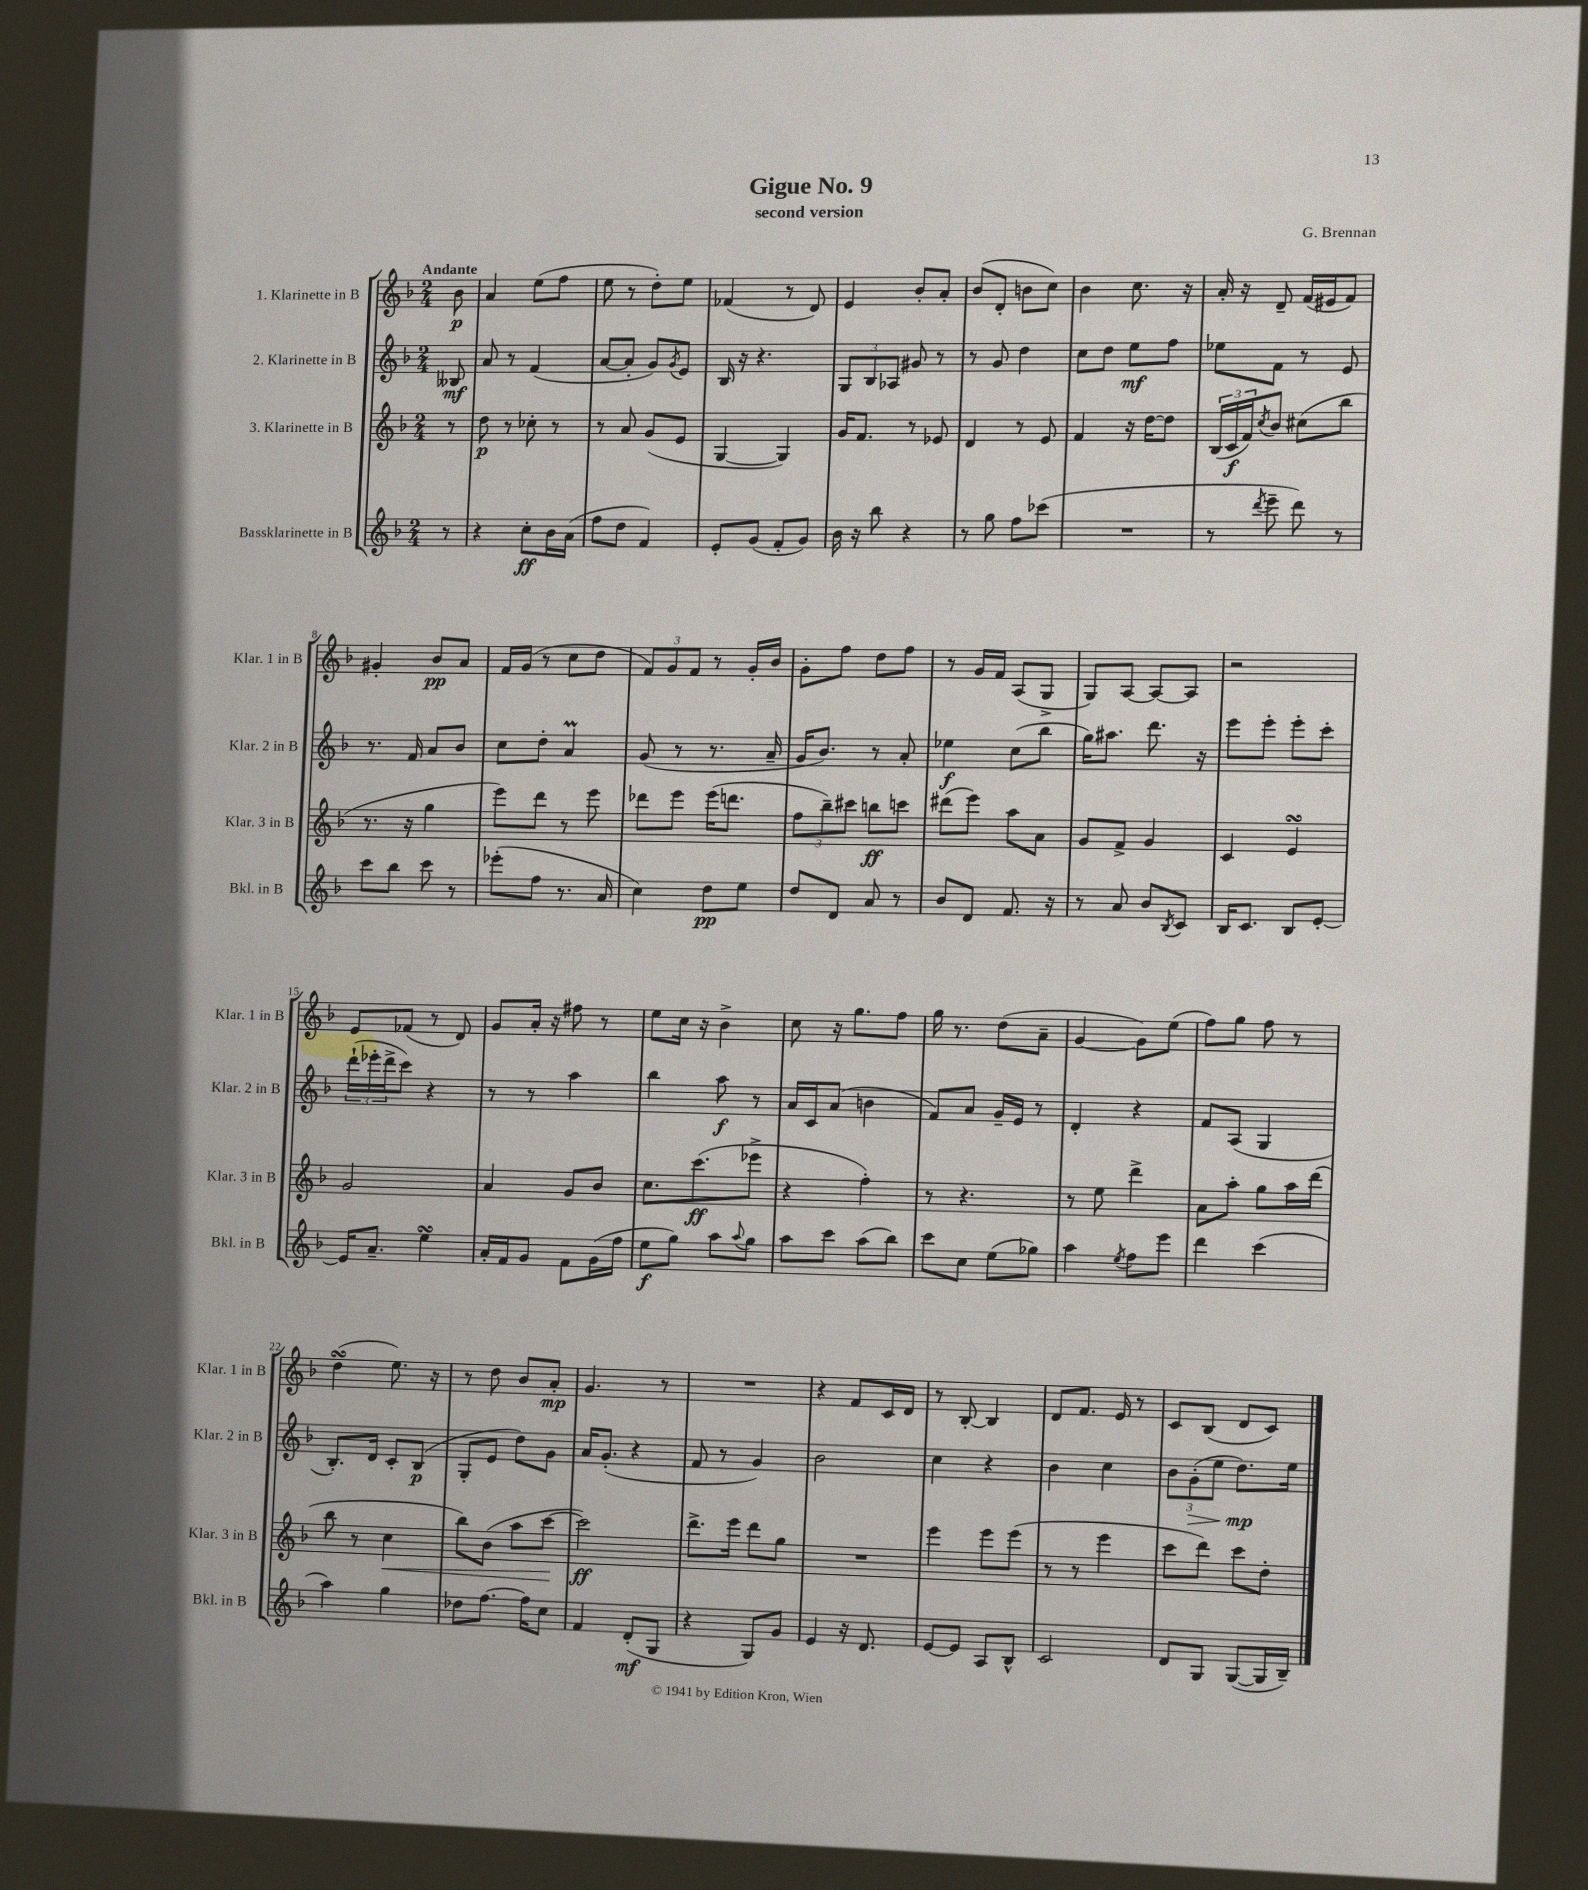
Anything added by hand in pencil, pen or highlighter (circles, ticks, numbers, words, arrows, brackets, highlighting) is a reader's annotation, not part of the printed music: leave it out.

**kern	**dynam	**kern	**dynam	**kern	**dynam	**kern	**dynam
*part4	*part4	*part3	*part3	*part2	*part2	*part1	*part1
*staff4	*staff4	*staff3	*staff3	*staff2	*staff2	*staff1	*staff1
*I"Bassklarinette in B	*	*I"3. Klarinette in B	*	*I"2. Klarinette in B	*	*I"1. Klarinette in B	*
*I'Bkl. in B	*	*I'Klar. 3 in B	*	*I'Klar. 2 in B	*	*I'Klar. 1 in B	*
*clefG2	*	*clefG2	*	*clefG2	*	*clefG2	*
*k[b-]	*	*k[b-]	*	*k[b-]	*	*k[b-]	*
*M2/4	*	*M2/4	*	*M2/4	*	*M2/4	*
=	=	=	=	=	=	=	=
!	!	!	!	!	!	!LO:TX:a:B:t=Andante	!
8r	.	8r	.	8B--X/	mf	8b-\	p
=1	=1	=1	=1	=1	=1	=1	=1
4r	.	8dd\	p	8a/	.	4a/	.
.	.	8r	.	8r	.	.	.
8cc'\L	ff	8cc-X'\	.	(4f/	.	(8ee\L	.
16b-\L	.	8r	.	.	.	8ff\J	.
(16a\JJ	.	.	.	.	.	.	.
=2	=2	=2	=2	=2	=2	=2	=2
8ff\L	.	8r	.	[8a/L	.	8ee\	.
8dd\J	.	8a/	.	8a'/J]	.	8r	.
4f/)	.	(8g/L	.	8g/L)	.	8dd'\L)	.
.	.	.	.	8qg/	.	.	.
.	.	8e/J	.	8e/J	.	8ee\J	.
=3	=3	=3	=3	=3	=3	=3	=3
8e'/L	.	[4G/	.	16B-/	.	(4f-X/	.
.	.	.	.	16r	.	.	.
(8g/J	.	.	.	4.r	.	.	.
8f'/L	.	4G/])	.	.	.	8r	.
8g/J)	.	.	.	.	.	8d/)	.
=4	=4	=4	=4	=4	=4	=4	=4
16b-\	.	16g/KL	.	12G/L	.	4e/	.
16r	.	8.f/J	.	.	.	.	.
.	.	.	.	12B-/	.	.	.
8bb-\	.	.	.	.	.	.	.
.	.	.	.	12A-X/J	.	.	.
4r	.	8r	.	8g#X/	.	8b-'/L	.
.	.	8e-X/	.	8r	.	8a'/J	.
=5	=5	=5	=5	=5	=5	=5	=5
8r	.	4d/	.	8r	.	(8b-/L	.
8gg\	.	.	.	8g/	.	8d'/J	.
8ff\L	.	8r	.	4dd\	.	8bn\L	.
(8ccc-X\J	.	8e/	.	.	.	8cc\J)	.
=6	=6	=6	=6	=6	=6	=6	=6
2r	.	4f/	.	8cc\L	.	4b-\	.
.	.	.	.	8dd\J	.	.	.
.	.	16r	.	8ee\L	mf	8.cc\	.
.	.	[16dd\KL	.	.	.	.	.
.	.	8dd\J]	.	8ff\J	.	.	.
.	.	.	.	.	.	16r	.
=7	=7	=7	=7	=7	=7	=7	=7
8r	.	(24B-/LL	.	8ee-X\L	.	16a'/	.
.	.	24c/	f	.	.	.	.
.	.	.	.	.	.	16r	.
.	.	24f/J)	.	.	.	.	.
8qddd/	.	8qcc/	.	.	.	.	.
8eee~\	.	8b-/J	.	8f\J	.	8d~/	.
8ddd\)	.	(8cc#X\L	.	8r	.	(16f/LL	.
.	.	.	.	.	.	16e#X/J	.
8r	.	8bb-\J	.	8e/	.	8f/J)	.
!!LO:LB:g=z
=8	=8	=8	=8	=8	=8	=8	=8
8ccc\L	.	8.r	.	8.r	.	4g#X'/	.
8bb-\J	.	.	.	.	.	.	.
.	.	16r	.	16f/	.	.	.
8ccc\	.	4gg\	.	8a/L	.	8b-/L	pp
8r	.	.	.	8b-/J	.	8a/J	.
=9	=9	=9	=9	=9	=9	=9	=9
(8eee-X'\L	.	8eee\L)	.	8cc\L	.	16f/LL	.
.	.	.	.	.	.	(16g/JJ	.
8ff\J	.	8ddd\J	.	8dd'\J	.	8r	.
8.r	.	8r	.	4am/	.	8cc\L	.
.	.	8eee\	.	.	.	8dd\J	.
16a/	.	.	.	.	.	.	.
=10	=10	=10	=10	=10	=10	=10	=10
4cc\)	.	8ddd-X\L	.	(8g/	.	12f/L)	.
.	.	.	.	.	.	12g/	.
.	.	8eee\J	.	8r	.	.	.
.	.	.	.	.	.	12f/J	.
8dd\L	pp	(16eee\KL	.	8.r	.	8r	.
.	.	8.dddn\J	.	.	.	.	.
8ee\J	.	.	.	.	.	16g'/LL	.
.	.	.	.	16a~/	.	16b-/JJ	.
=11	=11	=11	=11	=11	=11	=11	=11
8dd/L	.	12ff\L	.	16g/KL	.	8g'\L	.
.	.	.	.	8.b-/J)	.	.	.
.	.	12bb-~\)	.	.	.	.	.
8d/J	.	.	.	.	.	8ff\J	.
.	.	12ccc#X\J	.	.	.	.	.
8a/	.	8bbn\L	ff	8r	.	8dd\L	.
8r	.	8cccn\J	.	8a'/	.	8ff\J	.
=12	=12	=12	=12	=12	=12	=12	=12
8b-/L	.	(8ddd#X\L	.	4ee-X\	f	8r	.
8d/J	.	8eee\J)	.	.	.	16g/LL	.
.	.	.	.	.	.	16f/JJ	.
8.f/	.	8aa\L	.	(8cc\L	.	(8A/L	.
.	.	8a\J	.	8bb-\J	.	8G^/J	.
16r	.	.	.	.	.	.	.
=13	=13	=13	=13	=13	=13	=13	=13
8r	.	8g/L	.	16gg\KL)	.	8G/L)	.
.	.	.	.	8.aa#X\J	.	.	.
8a/	.	8f^/J	.	.	.	[8A/J	.
8b-/L	.	4g/	.	8.ddd\	.	8A/L_	.
8qB-/	.	.	.	.	.	.	.
8c/J	.	.	.	.	.	8A/J]	.
.	.	.	.	16r	.	.	.
=14	=14	=14	=14	=14	=14	=14	=14
16B-/KL	.	4c/	.	8eee\L	.	2r	.
8.c/J	.	.	.	.	.	.	.
.	.	.	.	8eee'\J	.	.	.
8B-/L	.	4esSsS/	.	8eee'\L	.	.	.
[8e'/J	.	.	.	8ccc'\J	.	.	.
!!LO:LB:g=z
=15	=15	=15	=15	=15	=15	=15	=15
16e/KL]	.	2g/	.	(24ddd`\LL	.	8e/L	.
.	.	.	.	24eee-X'\	.	.	.
8.a~/J	.	.	.	.	.	.	.
.	.	.	.	24ddd^\J	.	.	.
.	.	.	.	8ccc\J)	.	(8f-X/J	.
4eesSsS\	.	.	.	4r	.	8r	.
.	.	.	.	.	.	8d/)	.
=16	=16	=16	=16	=16	=16	=16	=16
16a'/LL	.	4a/	.	8r	.	8g/L	.
16f/J	.	.	.	.	.	.	.
8g/J	.	.	.	8r	.	16a'/Jk	.
.	.	.	.	.	.	16r	.
8f\L	.	8g/L	.	4aa\	.	8ff#X\	.
(16g\L	.	8b-/J	.	.	.	8r	.
16ff\JJ	.	.	.	.	.	.	.
=17	=17	=17	=17	=17	=17	=17	=17
8ee\L	f	8.cc\L	.	4bb-\	.	8ee\L	.
8gg\J)	.	.	.	.	.	16cc\Jk	.
.	.	(8.ccc\	ff	.	.	16r	.
8aa\L	.	.	.	8aa\	f	4b-^\	.
8qqaa/	.	.	.	.	.	.	.
8gg\J	.	8eee-X^\J	.	8r	.	.	.
=18	=18	=18	=18	=18	=18	=18	=18
8aa\L	.	4r	.	16a/LL	.	8cc\	.
.	.	.	.	16c/J	.	.	.
8ccc\J	.	.	.	(8a/J	.	16r	.
.	.	.	.	.	.	8.gg\L	.
(8aa\L	.	4ff'\)	.	4bn\	.	.	.
8bb-\J)	.	.	.	.	.	8ff\J	.
=19	=19	=19	=19	=19	=19	=19	=19
8ccc\L	.	8r	.	8f/L)	.	16gg\	.
.	.	.	.	.	.	8.r	.
8cc\J	.	4.r	.	8a/J	.	.	.
(8ee\L	.	.	.	16g~/LL	.	(8dd\L	.
.	.	.	.	16e/JJ	.	.	.
8gg-X\J)	.	.	.	8r	.	8a~\J	.
=20	=20	=20	=20	=20	=20	=20	=20
4aa\	.	8r	.	4d'/	.	[4g/	.
.	.	8ee\	.	.	.	.	.
8qee/	.	.	.	.	.	.	.
8ff\L	.	4ddd^\	.	4r	.	8g\L])	.
8eee\J	.	.	.	.	.	(8ee\J	.
=21	=21	=21	=21	=21	=21	=21	=21
4ddd\	.	8a\L	.	8f/L	.	8ff\L)	.
.	.	8aa'\J	.	(8A/J	.	8gg\J	.
(4ccc\	.	8gg\L	.	4G/	.	8ff\	.
.	.	16aa\L	.	.	.	8r	.
.	.	(16ddd\JJ	.	.	.	.	.
!!LO:LB:g=z
=22	=22	=22	=22	=22	=22	=22	=22
4aa\)	.	8bb-\	.	8.B-'/L)	.	(4ddsSSS\	.
.	.	8r	.	.	.	.	.
.	.	.	.	16d/Jk	.	.	.
!	!	!	!LO:HP:b	!	!	!	!
4gg\	.	4cc\	<	8c'/L	.	8.ee\)	.
.	.	.	.	(8B-/J	p	.	.
.	.	.	.	.	.	16r	.
=23	=23	=23	=23	=23	=23	=23	=23
8dd-X\L	.	8bb-\L)	.	8G'/L	.	8r	.
[8.ff\J	.	(8b-\J	.	8e/J	.	8dd\	.
.	.	8aa\L	.	8dd\L)	.	8b-/L	.
16ff\KL]	.	.	.	.	.	.	.
8cc\J	.	[8ccc\J	.	8g\J	.	8a'/J	mp
.	.	.	[	.	.	.	.
=24	=24	=24	=24	=24	=24	=24	=24
4f/	.	2ccc\])	ff	16a/KL	.	4.g/	.
.	.	.	.	(8.g'/J	.	.	.
(8d'/L	mf	.	.	4r	.	.	.
8G/J	.	.	.	.	.	8r	.
=25	=25	=25	=25	=25	=25	=25	=25
4r	.	8.ddd^\L	.	8f/	.	2r	.
.	.	.	.	8r	.	.	.
.	.	16eee\Jk	.	.	.	.	.
8G/L)	.	8ddd\L	.	4g/)	.	.	.
8g/J	.	8gg\J	.	.	.	.	.
=26	=26	=26	=26	=26	=26	=26	=26
4e/	.	2r	.	2b-\	.	4r	.
16r	.	.	.	.	.	8f/L	.
8.d/	.	.	.	.	.	.	.
.	.	.	.	.	.	16c/L	.
.	.	.	.	.	.	16d/JJ	.
=27	=27	=27	=27	=27	=27	=27	=27
[8e/L	.	4eee\	.	4cc\	.	8r	.
8e/J]	.	.	.	.	.	[8B-'/	.
8A/L	.	8eee\L	.	4r	.	4B-/]	.
8B-^^/J	.	(8eee\J	.	.	.	.	.
=28	=28	=28	=28	=28	=28	=28	=28
2c/	.	8r	.	4b-\	.	8d/L	.
.	.	8r	.	.	.	8.f/J	.
.	.	4eee\	.	4cc\	.	.	.
.	.	.	.	.	.	16e/	.
.	.	.	.	.	.	8r	.
=29	=29	=29	=29	=29	=29	=29	=29
8d/L	.	8ccc\L	.	12b-\L	.	8c/L	.
!	!	!	!	!	!LO:HP:b	!	!
.	.	.	.	(12g'\	>	.	.
8G/J	.	8ddd\J)	.	.	.	(8B-/J	.
.	.	.	.	12ee\J	.	.	.
([8G/L	.	8ccc\L	.	8.dd\L)	mp	8d/L	.
16G/L]	.	8dd'\J	.	.	.	8c/J)	.
16B-~/JJ)	.	.	.	16ee\Jk	]	.	.
==	==	==	==	==	==	==	==
*-	*-	*-	*-	*-	*-	*-	*-
